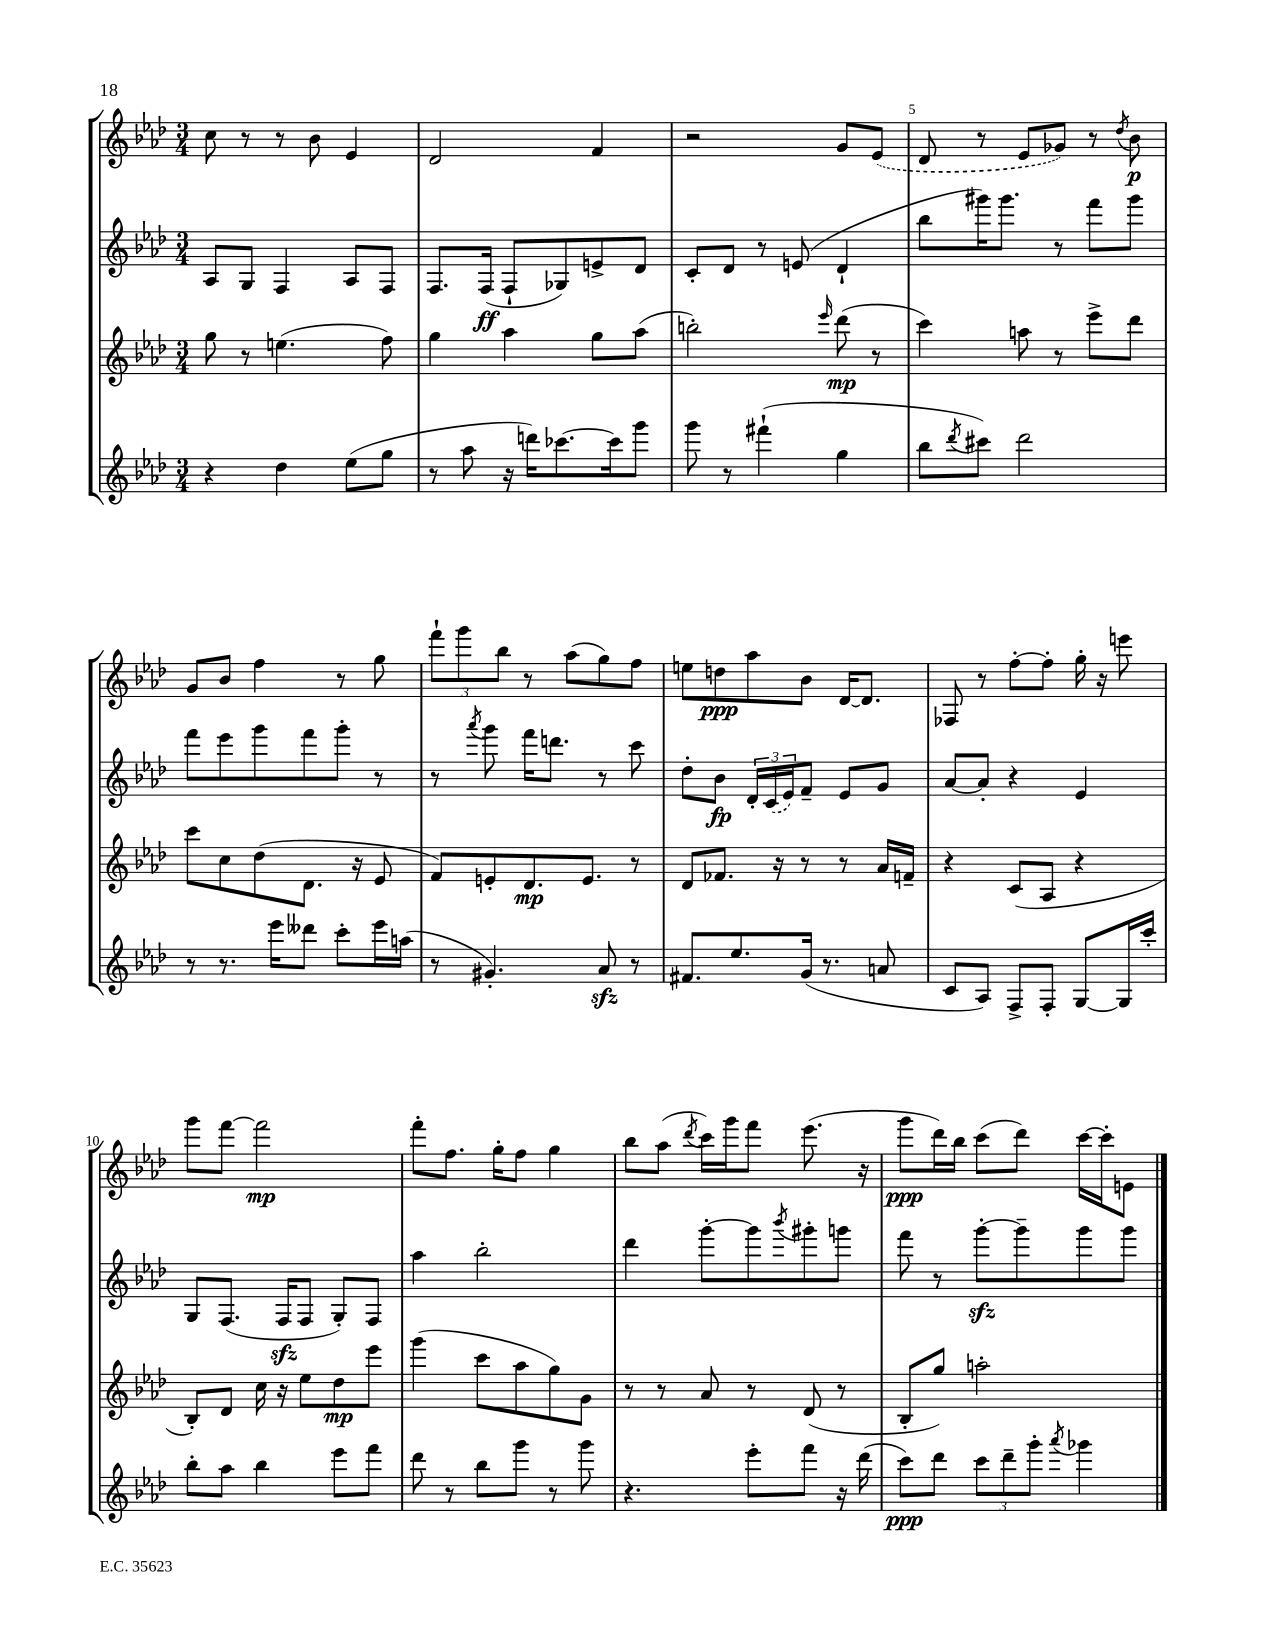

**kern	**kern	**kern	**kern
*staff4	*staff3	*staff2	*staff1
*clefG2	*clefG2	*clefG2	*clefG2
*k[b-e-a-d-]	*k[b-e-a-d-]	*k[b-e-a-d-]	*k[b-e-a-d-]
*M3/4	*M3/4	*M3/4	*M3/4
4r	8gg	8A-	8cc
.	8r	8G	8r
4dd-	(4.ee	4F	8r
.	.	.	8b-
(8ee-	.	8A-	4e-
8gg	8ff)	8F	.
=	=	=	=
8r	4gg	8.F	2d-
8aa-	.	.	.
.	.	(16F	.
16r	4aa-	8F`	.
16ddd)	.	.	.
[8.ccc-	.	8G-)	.
.	8gg	8e^	4f
16ccc-]	.	.	.
8ggg	(8aa-	8d-	.
=	=	=	=
8ggg	2bb')	8c'	2r
8r	.	8d-	.
(4fff#`	.	8r	.
.	.	(8e	.
.	16qqeee-	.	.
4gg	(8ddd-	4d-`	8g
.	8r	.	(8e-
=	=	=	=
8bb-	4ccc)	8bb-	8d-
8qddd-	.	.	.
8ccc#)	.	16ggg#)	8r
.	.	8.ggg#	.
2ddd-	8aa	.	8e-
.	8r	8r	8g-)
.	8eee-^	8fff	8r
.	.	.	8qdd-
.	8ddd-	8ggg#	8b-
=	=	=	=
8r	8ccc	8fff	8g
8.r	8cc	8eee-	8b-
.	(8dd-	8ggg	4ff
16eee-	.	.	.
8ddd--	8.d-	8fff	.
8ccc'	.	8ggg'	8r
.	16r	.	.
16eee-	8e-	8r	8gg
(16aa	.	.	.
=	=	=	=
8r	8f)	8r	12fff`
.	.	.	12ggg
.	.	8qaaa-	.
4.g#')	8e'	8ggg	.
.	.	.	12bb-
.	8.d-	16fff	8r
.	.	8.ddd	.
.	.	.	(8aa-
.	8.e	.	.
8a-	.	8r	8gg)
8r	8r	8ccc	8ff
=	=	=	=
8.f#	8d-	8dd-'	8ee
.	8.f-	8b-	8dd
8.ee-	.	.	.
.	.	24d-'	8aa-
.	.	(24c	.
.	16r	.	.
.	.	24e-)	.
(16g	8r	8f~	8b-
8.r	.	.	.
.	8r	8e-	[16d-
.	.	.	8.d-]
8a	16a-	8g	.
.	16f~	.	.
=	=	=	=
8c	4r	[8a-	8F-
8A-)	.	8a-']	8r
8F^	(8c	4r	[8ff'
8F'	8A-	.	8ff']
[8G	4r	4e-	16gg'
.	.	.	16r
16G]	.	.	8eee
16ccc'	.	.	.
=	=	=	=
8bb-'	8B-')	8G	8ggg
8aa-	8d-	(8.F	[8fff
4bb-	16cc	.	2fff]
.	16r	16F	.
.	8ee-	8F	.
8eee-	8dd-	8G')	.
8fff	8eee-	8F	.
=	=	=	=
8ddd-	(4ggg	4aa-	8fff'
8r	.	.	8.ff
8bb-	8ccc	2bb-'	.
.	.	.	16gg'
8ggg	8aa-	.	8ff
8r	8gg)	.	4gg
8ggg	8g	.	.
=	=	=	=
4.r	8r	4ddd-	8bb-
.	8r	.	(8aa-
.	.	.	8qddd-
.	8a-	[8ggg'	16ccc)
.	.	.	16ggg
8eee-'	8r	8ggg]	8fff
.	.	8qbbb-	.
8fff	(8d-	8ggg#'	(8.eee-
16r	8r	8ggg	.
(16ddd-	.	.	16r
=	=	=	=
8ccc)	8B-'	8fff	8ggg
8ddd-	8gg)	8r	16ddd-)
.	.	.	16bb-
12ccc	2aa'	[8ggg'	(8ccc
12ddd-~	.	.	.
.	.	8ggg~]	8ddd-)
12ggg'	.	.	.
8qaaa-	.	.	.
4ggg-	.	8ggg	[16ccc
.	.	.	16ccc']
.	.	8ggg	8e
==	==	==	==
*-	*-	*-	*-
